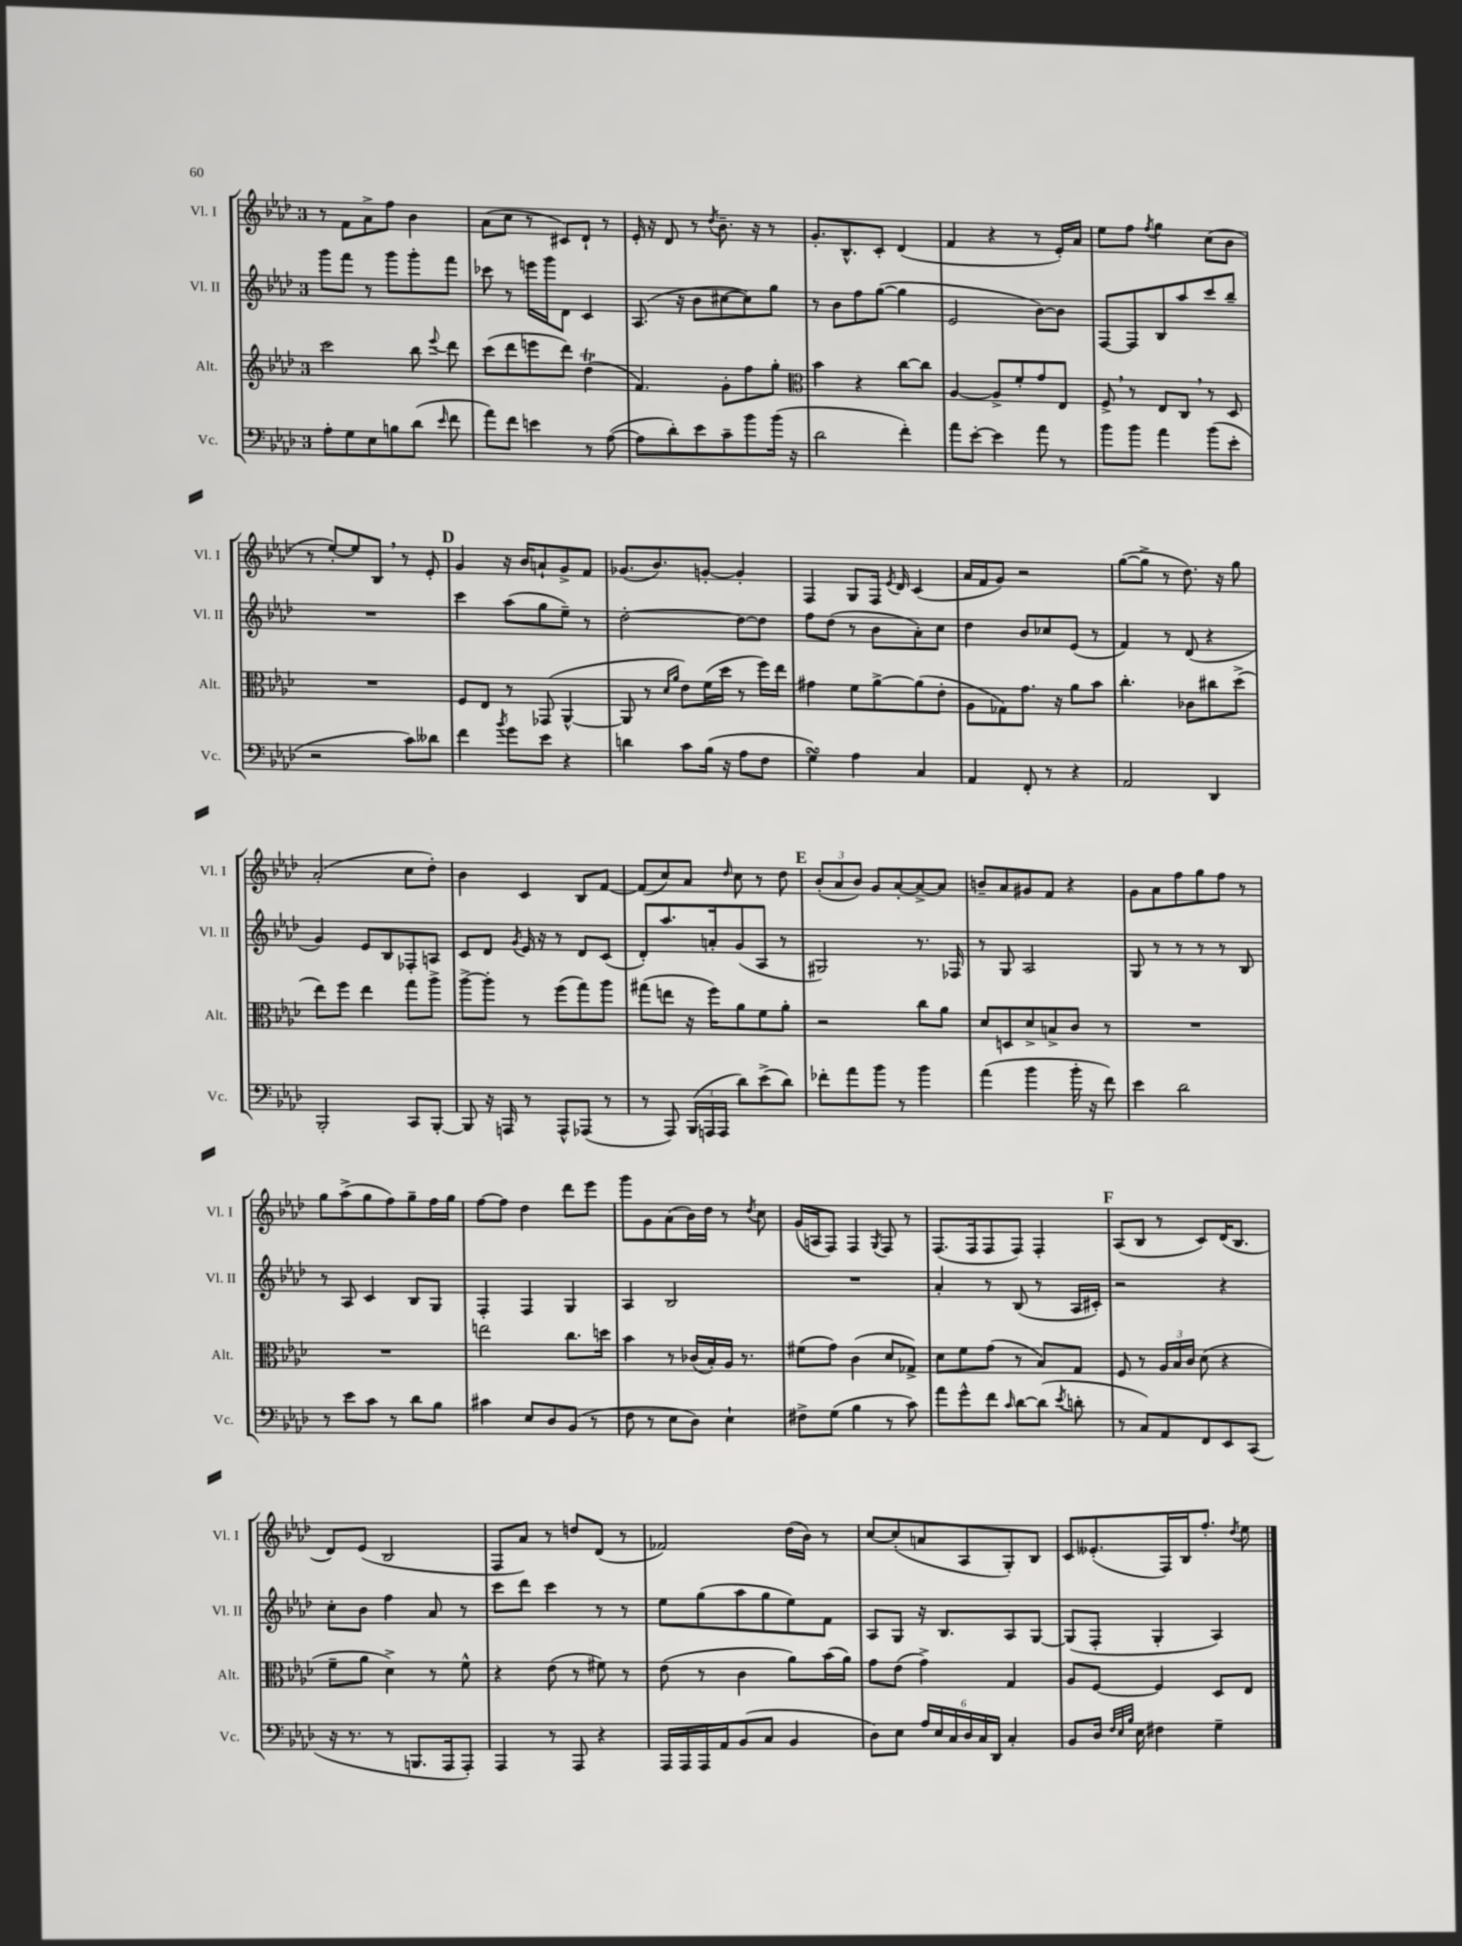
<<
\new StaffGroup <<
\new Staff = "s0" \with { instrumentName = "Vl. I" shortInstrumentName = "Vl. I" } {
    \clef treble \key aes \major \once \override Staff.TimeSignature.style = #'single-digit \time 3/4
    \autoBeamOff r8 f'8[ aes'8-> f''8] bes'4 |
    aes'8[( c''8] r8 cis'8[) des'8]-! r8 |
    ees'16-. r16 des'8 r8 \acciaccatura { des''8 } bes'8.-- r16 r8 |
    g'8.[-. bes8.-^ c'8]-. des'4( |
    f'4 r4 r8 ees'16[-.) aes'16] |
    ees''8[ f''8] \acciaccatura { f''8 } g''4 c''8[( bes'8] |
    r8 ees''8[~-.) ees''8 bes8] \breathe r8 ees'8-. |
    \mark \markup { \bold "D" } g'4 r16 bes'16[ a'8-! g'8-> f'8] |
    ges'8.[( bes'8.) g'8]~-. g'4-. |
    f4 g8[ f16] \acciaccatura { ees'8 } des'16 c'4( |
    aes'16[ f'16 g'8]) r2 |
    g''8[~( g''8]-> r8 des''8.) r16 g''8 |
    aes'2-.( c''8[ des''8]-.) |
    bes'4 c'4 bes8[ f'8]~ |
    f'8[( c''8) aes'8] \grace { des''16 } c''8 r8 des''8 |
    \mark \markup { \bold "E" } \tuplet 3/2 { bes'8[-.( aes'8 bes'8]) } g'8[ aes'8~-. aes'8~-> aes'8] |
    b'8[-- aes'8 gis'8 f'8] r4 |
    g'8[ aes'8 f''8 g''8 f''8] r8 |
    g''8[ aes''8->( g''8 f''8) g''8-- f''16 g''16] |
    f''8[~ f''8] des''4 des'''8[ ees'''8] |
    g'''8[ g'8 aes'8( bes'16) des''16] r8 \acciaccatura { des''8 } c''8 |
    g'16[( a16 f8]) f4 \acciaccatura { g8 } f8 r8 |
    f8.[( f16 f8 f8]) f4-. |
    \mark \markup { \bold "F" } aes8[( bes8] r8 c'8[) des'16( bes8.] |
    des'8[) ees'8]( bes2 |
    f8[ aes'8]) r8 d''8[ des'8]( r8 |
    fes'2) des''16[( bes'16]) r8 |
    c''8[~ c''8-.( a'8 aes8 g8-.) bes8] |
    c'8[ eeses'8.-.( f16) bes16 f''8.]-. \acciaccatura { des''8 } ees''8 \bar "|." |
}
\new Staff = "s1" \with { instrumentName = "Vl. II" shortInstrumentName = "Vl. II" } {
    \clef treble \key aes \major \once \override Staff.TimeSignature.style = #'single-digit \time 3/4
    \autoBeamOff g'''8[ f'''8] r8 g'''8[ g'''8-. f'''8] |
    ces'''8 r8 e'''16[ g'''16 des'8] c'4 |
    aes8.( r16 bes'8[ cis''8~ cis''8) g''8] |
    r8 bes'8[ f''8 g''8]~( g''4 |
    ees'2 bes'8[~) bes'8] |
    f8[~ f8 bes8 aes''8 c'''8 bes''8]-- |
    R2. |
    \mark \markup { \bold "D" } c'''4 aes''8[( g''8 ees''8]--) r8 |
    des''2~-. des''8[~ des''8] |
    f''8[ des''8]( r8 bes'8[ aes'8-.) c''8] |
    des''4 bes'8[ ces''8 ees'8]( r8 |
    f'4) r8 des'8( r4 |
    g'4) ees'8[ bes8 fes8-. a8] |
    c'8[ des'8] \acciaccatura { g'8 } ees'16 r16 r8 des'8[ c'8]( |
    des'8[-.) aes''8. a'16-. g'8( aes8] r8 |
    \mark \markup { \bold "E" } gis2) r8. fes16 |
    r8 g8 aes2 |
    g8 r8 r8 r8 r8 bes8 |
    r8 aes8 c'4 bes8[ g8] |
    f4-. f4 g4 |
    aes4 bes2 |
    R2. |
    aes'4-. r8 bes8( r8 aes16[ cis'16]-.) |
    \mark \markup { \bold "F" } r2 r4 |
    c''8[-. bes'8] f''4 aes'8 r8 |
    c'''8[ des'''8] c'''4 r8 r8 |
    ees''8[ g''8( aes''8 g''8 ees''8) f'8] |
    aes8[ g8] r16 bes8.[ aes8 g8]~ |
    g8[( f8]-. g4-. aes4) \bar "|." |
}
\new Staff = "s2" \with { instrumentName = "Alt." shortInstrumentName = "Alt." } {
    \clef treble \key aes \major \once \override Staff.TimeSignature.style = #'single-digit \time 3/4
    \autoBeamOff c'''2 bes''8 \appoggiatura { ees'''8 } des'''8 |
    c'''8[( des'''8 e'''8 des'''8]) des''4\trill( |
    f'4.) g'8[-. f''8 g''8]-. |
    \clef alto bes'4 r4 c''8[~ c''8] |
    aes4~ aes8[-> f'8-. g'8 ees8] |
    f8-> \breathe r8 ees8[ c8] \breathe r8 des8 |
    R2. |
    \mark \markup { \bold "D" } f8[ ees8] r8 ges,8( aes,4~-^ |
    aes,8 r8 \grace { des'16[ aes'16] } ees'8[) f'16( des''16] r8 f''16[) ees''16] |
    gis'4 f'8[ aes'8~-> aes'8( ees'8]-. |
    aes8[ ges8) g'8.] r16 aes'8[ bes'8] |
    c''4.-. ces'8[ cis''8 des''8]->( |
    ees''8[) f''8] ees''4 g''8[ aes''8]-> |
    aes''8[~-> aes''8]-. r8 f''8[( g''8) aes''8] |
    gis''8[( e''8] r16 f''16[) aes'8 f'8 aes'8]-. |
    \mark \markup { \bold "E" } r2 c''8[ aes'8] |
    des'8[ d8 des'8-> b8-> c'8] r8 |
    R2. |
    R2. |
    e''2 c''8.[ d''16] |
    bes'4 r8 ces'16[( bes16-.) aes16] r8. |
    fis'8[( g'8]) c'4( des'8[ ges8]->) |
    des'8[ f'8 g'8]( r8 bes8[) g8] |
    \mark \markup { \bold "F" } f8 r8 \tuplet 3/2 { aes16[ bes16 c'16] } des'8( r4 |
    f'8[-- aes'8] des'4->) r8 f'8-^ |
    r4 ees'8( r8 fis'8) r8 |
    ees'8( r8 c'4 aes'8[) bes'16( aes'16]) |
    g'8[ ees'8]( g'4->) g4 |
    aes8[ f8]~ f4 des8[ ees8] \bar "|." |
}
\new Staff = "s3" \with { instrumentName = "Vc." shortInstrumentName = "Vc." } {
    \clef bass \key aes \major \once \override Staff.TimeSignature.style = #'single-digit \time 3/4
    \autoBeamOff aes8[-. g8 ees8 b8 des'8]( \grace { ees'16 } f'8 |
    aes'8[) f'8] e'4 r8 aes8~( |
    aes8[ des'8-.) ees'8 c'8-- bes'8 bes'16]( r16 |
    des'2 f'4-.) |
    aes'8[ ees'8]~-. ees'4 aes'8 r8 |
    bes'8[ bes'8] aes'4 bes'8[( ees'8]-. |
    r2 c'8[) deses'8] |
    \mark \markup { \bold "D" } f'4 \acciaccatura { bes'8 } g'8[ ees'8] r4 |
    d'4 c'8[ bes16]( r16 aes8[ f8] |
    g4\turn) aes4 c4 |
    aes,4 f,8-. r8 r4 |
    aes,2 des,4 |
    bes,,2-. c,8[ bes,,8]~-. |
    bes,,8 r16 a,,16 r8 a,,8[-^ aes,,8]( r8 |
    r8 aes,,8) \tuplet 3/2 { bes,,16[( a,,16 a,,16] } des'8[) ees'8->( des'8]) |
    \mark \markup { \bold "E" } fes'8[-. aes'8 bes'8] r8 bes'4 |
    aes'4( bes'4 bes'16-. r16 f'8) |
    ees'4 des'2 |
    r8 ees'8[ c'8] r8 des'8[ bes8] |
    cis'4 ees8[ des8 bes,8]( r8 |
    f8 r8 ees8[ des8]) ees4-! |
    fis8[-> g8]( bes4 r8 c'8) |
    aes'8[ g'8-^ f'8] \grace { c'16 } des'8[~ des'8]( \acciaccatura { ees'8 } d'8-. |
    \mark \markup { \bold "F" } r8 c8[) aes,8 f,8 ees,8 c,8]( |
    r16 r8. r8 b,,8.[ aes,,16 aes,,8]-.) |
    aes,,4 r8 aes,,8 r4 |
    aes,,16[ aes,,16 aes,,16 aes,16 bes,8( c8] bes,4 |
    des8[) ees8] \tuplet 6/4 { aes16[ ees16 c16 des16 c16 des,16] } c4-. |
    bes,8[ des16] \grace { f32[ ees32 bes32] } ees16 fis4 g4-- \bar "|." |
}
>>
>>
\layout { \context { \Score \remove "Bar_number_engraver" } }
